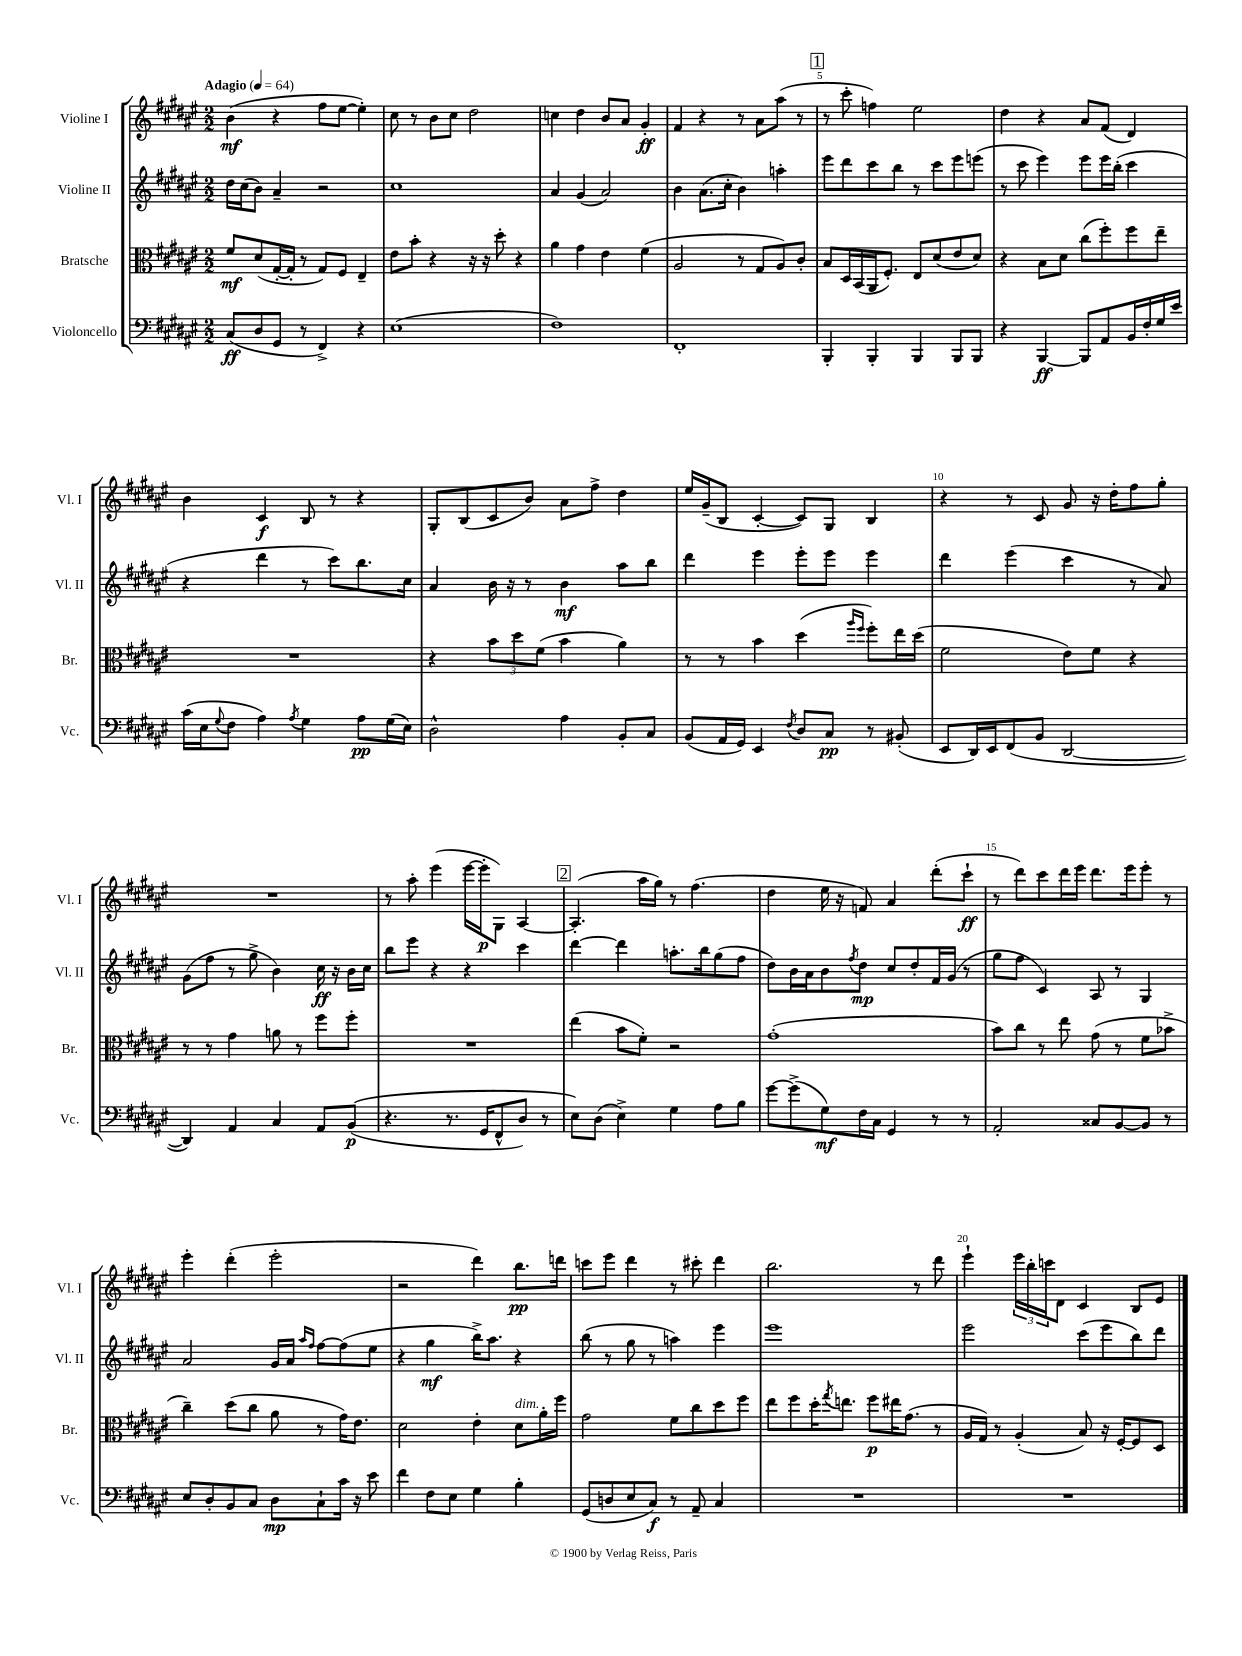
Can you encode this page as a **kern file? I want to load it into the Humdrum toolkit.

**kern	**kern	**kern	**kern
*staff4	*staff3	*staff2	*staff1
*clefF4	*clefC3	*clefG2	*clefG2
*k[f#c#g#d#a#e#]	*k[f#c#g#d#a#e#]	*k[f#c#g#d#a#e#]	*k[f#c#g#d#a#e#]
*M2/2	*M2/2	*M2/2	*M2/2
*MM64	*MM64	*MM64	*MM64
(8C#/L	8f#/L	16dd#\LL	(4b\
.	.	(16cc#\J	.
8D#/	(8d#/	8b\J)	.
8GG#/J	[16G#'/L	4a#~/	4r
.	16G#'/]JJ	.	.
8r	8r	.	.
4FF#^/)	8G#/L)	2r	8ff#\L
.	8F#/J	.	[8ee#\J
4r	4E#~/	.	4ee#'\])
=	=	=	=
(1E#	8e#\L	1cc#	8cc#\
.	8b'\J	.	8r
.	4r	.	8b\L
.	.	.	8cc#\J
.	16r	.	2dd#\
.	16r	.	.
.	8dd#'\	.	.
.	4r	.	.
=	=	=	=
1F#)	4a#\	4a#/	4cc\
.	4g#\	(4g#/	4dd#\
.	4e#\	2a#/)	8b/L
.	.	.	8a#/J
.	(4f#\	.	4g#'/
=	=	=	=
1FF#'	2A#/	4b\	4f#/
.	.	(8.a#\L	4r
.	.	16cc#'\Jk	.
.	8r	4b\)	8r
.	8G#/L	.	8a#\L
.	8A#/)	4aa'\	(8aa#\J
.	8c#'/J	.	8r
=	=	=	=
4BBB'/	8B/L	8eee#\L	8r
.	16D#/L	8ddd#\	8ccc#'\
.	(16BB/	.	.
4BBB'/	16AA#/J	8ccc#\	4ff\)
.	8.F#'/J)	.	.
.	.	8bb\J	.
4BBB/	8E#/L	8r	2ee#\
.	(8d#/	8ccc#\L	.
8BBB/L	8e#/	8eee#\	.
8BBB/J	8d#/J)	(8eee\J	.
=	=	=	=
4r	4r	8r	4dd#\
.	.	8ccc#\	.
[4BBB/	8B\L	4eee#\)	4r
.	8d#\J	.	.
8BBB/]L	(8cc#\L	8eee#\L	8a#/L
8AA#/	8ff#'\)	16eee#\L	(8f#/J
.	.	(16bb'\JJ	.
16BB/L	8ff#\	4ccc#\	4d#/)
16F#'/	.	.	.
16G#/	8ee#~\J	.	.
16e#/JJ	.	.	.
=	=	=	=
(16c#\LL	1r	4r	4b\
16E#\J	.	.	.
8qqG#/	.	.	.
8F#\J	.	.	.
4A#\)	.	4ddd#\	4c#/
8qA#/	.	.	.
4G#\	.	8r	8B/
.	.	8ccc#\L)	8r
8A#\L	.	8.bb\	4r
(16G#\L	.	.	.
16E#\JJ)	.	16cc#\Jk	.
=	=	=	=
2D#^^\	4r	4a#/	8G#'/L
.	.	.	(8B/
.	12b\L	16b\	8c#/
.	.	16r	.
.	12dd#\	.	.
.	.	8r	8b/J)
.	(12f#\J	.	.
4A#\	4b\	4b\	8a#\L
.	.	.	8ff#^\J
8BB'/L	4a#\)	8aa#\L	4dd#\
8C#/J	.	8bb\J	.
=	=	=	=
(8BB/L	8r	4ddd#\	16ee#/LL
.	.	.	(16g#~/J
16AA#/L	8r	.	8B/J
16GG#/JJ)	.	.	.
4EE#/	4b\	4eee#\	[4c#'/
8qF#/	.	.	.
8D#/L	(4dd#\	8eee#'\L	8c#/]L)
8C#/J	.	8eee#\J	8G#/J
.	16qqaa#/LL	.	.
.	16qqff#/JJ	.	.
8r	8ff#'\L)	4eee#\	4B/
(8BB#'/	16ee#\L	.	.
.	(16dd#\JJ	.	.
=	=	=	=
8EE#/L	2f#\	4ddd#\	4r
16DD#/L)	.	.	.
16EE#/J	.	.	.
(8FF#/	.	(4eee#\	8r
8BB/J	.	.	8c#/
[2DD#/	8e#\L)	4ccc#\	8g#/
.	8f#\J	.	16r
.	.	.	16dd#'\LK
.	4r	8r	8ff#\
.	.	8a#/)	8gg#'\J
=	=	=	=
4DD#/])	8r	(8g#\L	1r
.	8r	8ff#\J	.
4AA#/	4g#\	8r	.
.	.	8gg#^\	.
4C#/	8a\	4b\)	.
.	8r	.	.
8AA#/L	8ff#\L	16cc#\	.
.	.	16r	.
&((8BB/J	8ff#'\J	16b\LL	.
.	.	16cc#\JJ	.
=	=	=	=
4.r	1r	8bb\L	8r
.	.	8eee#\J	8aa#'\
.	.	4r	(4eee#\
8.r	.	.	.
.	.	4r	[16eee#\LL
16GG#/LK	.	.	16eee#'\]J
8FF#^^/	.	.	8G#\J)
8D#/J)	.	4ccc#\	[4A#/
8r	.	.	.
=	=	=	=
8E#\L&)	(4ee#\	[4ddd#\	(4.A#'/]
(8D#\J	.	.	.
4E#^\)	8b\L	4ddd#\]	.
.	8f#'\J)	.	16aa#\LL
.	.	.	16gg#\JJ)
4G#\	2r	8.aa'\L	8r
.	.	.	(4.ff#\
.	.	16bb\k	.
8A#\L	.	(8gg#\	.
8B\J	.	8ff#\J	.
=	=	=	=
[8g#\L	(1g#'	8dd#\L)	4dd#\
(8g#^\]	.	16b\L	.
.	.	16a#\J	.
8G#\)	.	8b\	16ee#\
.	.	.	16r
.	.	8qff#/	.
16F#\L	.	8dd#\J	8f/)
16C#\JJ	.	.	.
4GG#/	.	8cc#/L	4a#/
.	.	8dd#'/	.
8r	.	16f#/L	(8ddd#'\L
.	.	(16g#/JJ	.
8r	.	8r	8ccc#`\J
=	=	=	=
2AA#'/	8b\L)	8gg#\L	8r
.	8cc#\J	8ff#\J	8ddd#\L)
.	8r	4c#/)	8ccc#\
.	8ee#\	.	16ddd#\L
.	.	.	16eee#\JJ
8C##/L	(8g#\	8A#/	8.ddd#\L
[8BB/	8r	8r	.
.	.	.	16eee#\k
8BB/]J	8f#\L	4G#/	8eee#'\J
8r	8b-^\J	.	8r
=	=	=	=
8E#/L	4cc#~\)	2a#/	4eee#'\
8D#'/	.	.	.
8BB/	(8dd#\L	.	(4ddd#'\
8C#/J	8cc#\J	.	.
8D#\L	8a#\	16g#/LL	2eee#'\
.	.	16a#/JJ	.
.	.	16qqaa#/LL	.
.	.	16qqff#/JJ	.
8C#`\	8r	[8ff#\L	.
16c#\Jk	16g#\LK)	(8ff#\]	.
16r	8.e#\J	.	.
8e#\	.	8ee#\J	.
=	=	=	=
4f#\	2d#\	4r	2r
8F#\L	.	4gg#\	.
8E#\J	.	.	.
4G#\	4e#'\	16bb^\LK)	4ddd#\)
.	.	8.aa#\J	.
4B'\	8d#\L	4r	8.bb\L
.	16a#'\L	.	.
.	16ff#\JJ	.	16ddd\Jk
=	=	=	=
(8GG#/L	2g#\	(8bb\	8ccc\L
8D/	.	8r	8eee#\J
8E#/	.	8gg#\	4ddd#\
8C#/J)	.	8r	.
8r	8f#\L	4aa\)	8r
8AA#~/	8cc#\	.	8ccc#'\
4C#/	8dd#\	4eee#\	4ddd#\
.	8ff#\J	.	.
=	=	=	=
1r	8ee#\L	1eee#	2.bb\
.	8ff#\	.	.
.	16dd#'\K	.	.
.	8qgg#/	.	.
.	8.ee\J	.	.
.	8ff#\L	.	.
.	16ee#\K	.	.
.	(8.g#\J	.	.
.	.	.	8r
.	8r	.	8ddd#\
=	=	=	=
1r	16A#/LL	2eee#\	4eee#`\
.	16G#/JJ)	.	.
.	8r	.	.
.	(4A#'/	.	24eee#\LL
.	.	.	24bb'\
.	.	.	24ccc\J
.	.	.	8d#\J
.	8B/)	(8ccc#\L	4c#/
.	16r	8eee#\	.
.	[16F#'/LK	.	.
.	8F#/]	8bb\)	8B/L
.	8D#/J	8ddd#\J	8e#/J
==	==	==	==
*-	*-	*-	*-
